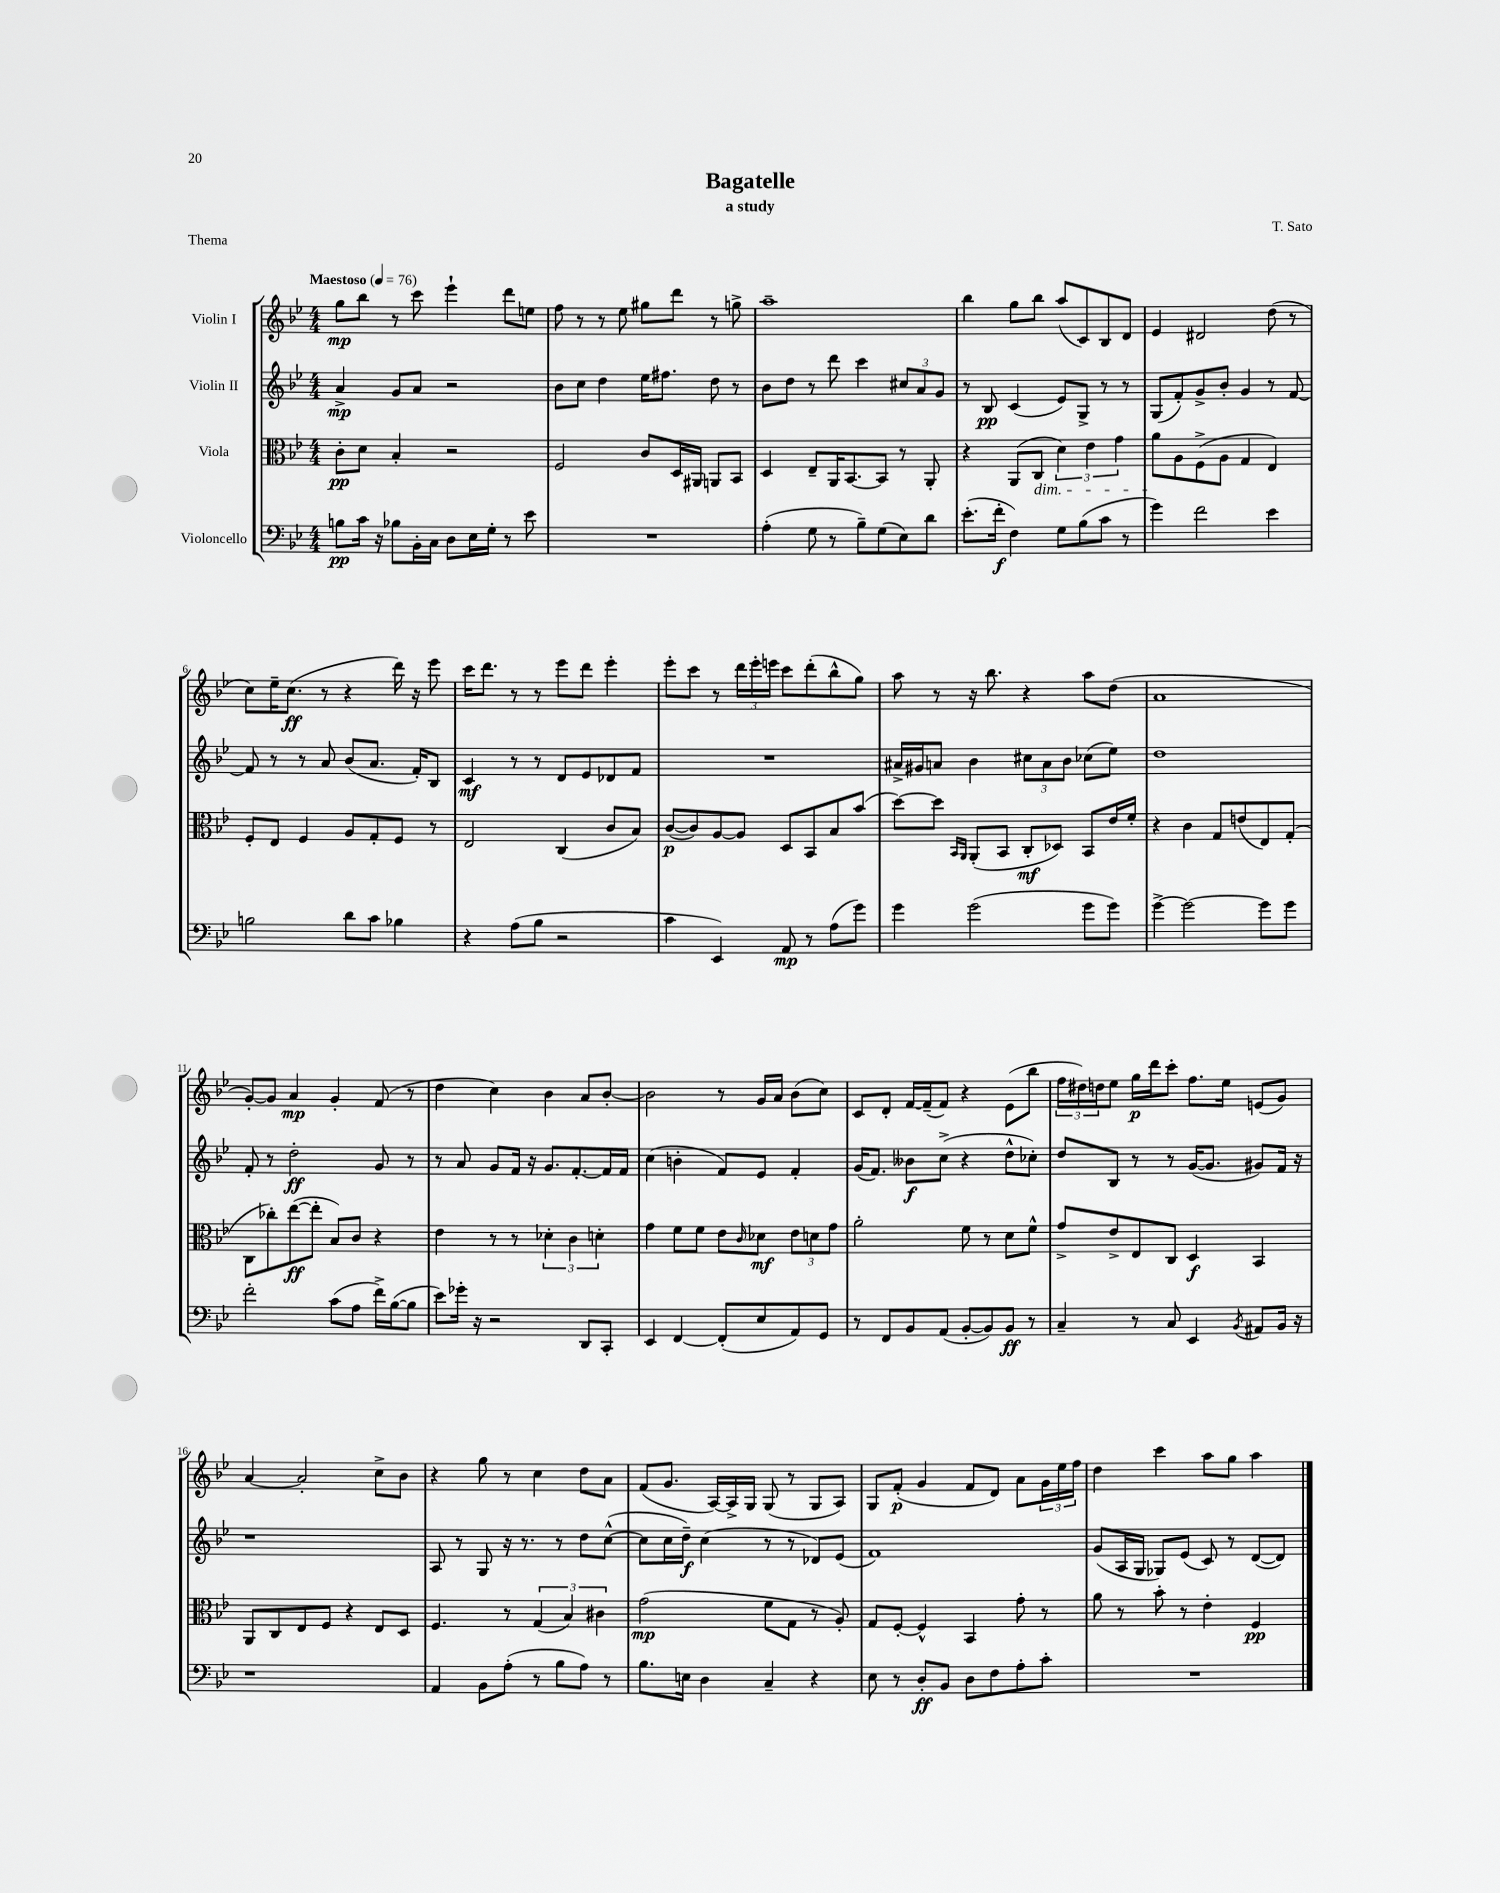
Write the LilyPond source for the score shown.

\header { title = "Bagatelle" composer = "T. Sato" subtitle = "a study" piece = "Thema" }
<<
\new StaffGroup <<
\new Staff = "s0" \with { instrumentName = "Violin I" } {
    \clef treble \key bes \major \numericTimeSignature \time 4/4 \tempo "Maestoso" 4 = 76
    g''8\mp bes''8 r8 c'''8 ees'''4-! d'''8 e''8 |
    f''8 r8 r8 ees''8 gis''8 d'''8 r8 g''8-> |
    a''1-- |
    bes''4 g''8 bes''8 a''8( c'8) bes8 d'8 |
    ees'4 dis'2 d''8( r8 |
    c''8) ees''16-- c''8.\ff( r8 r4 d'''16) r16 ees'''8 |
    c'''16 d'''8. r8 r8 ees'''8 d'''8 ees'''4-. |
    ees'''8-. c'''8 r8 \tuplet 3/2 { d'''16 ees'''16-. e'''16 } c'''8 d'''8-.( bes''8-^ g''8) |
    a''8 r8 r16 bes''8. r4 a''8 d''8( |
    a'1 |
    g'8~-.) g'8 a'4\mp g'4-. f'8( r8 |
    d''4 c''4) bes'4 a'8 bes'8~-. |
    bes'2 r8 g'16 a'16 bes'8( c''8) |
    c'8 d'8-. f'16~ f'16--( f'8) r4 ees'8( bes''8 |
    \tuplet 3/2 { f''16 dis''16) d''16 } ees''8 g''16\p d'''16 c'''8-. f''8. ees''16 e'8( g'8) |
    a'4~ a'2-. c''8-> bes'8 |
    r4 g''8 r8 c''4 d''8 a'8 |
    f'8( g'8. a16~) a16-> g16 g8( r8 g8 a8) |
    g8 f'8-.\p( g'4 f'8 d'8) a'8 \tuplet 3/2 { g'16 ees''16 f''16 } |
    d''4 c'''4 a''8 g''8 a''4 \bar "|." |
}
\new Staff = "s1" \with { instrumentName = "Violin II" } {
    \clef treble \key bes \major \numericTimeSignature \time 4/4
    a'4->\mp g'8 a'8 r2 |
    bes'8 c''8 d''4 ees''16 fis''8. d''8 r8 |
    bes'8 d''8 r8 d'''8 c'''4 \tuplet 3/2 { cis''8 a'8 g'8 } |
    r8 bes8\pp c'4( ees'8) g8-> r8 r8 |
    g8( f'8-.) g'8-> bes'8-. g'4 r8 f'8~ |
    f'8 r8 r8 a'8 bes'8( a'8. f'16-.) bes8 |
    c'4\mf r8 r8 d'8 ees'8 des'8 f'8 |
    R1 |
    ais'16-> gis'16 a'8 bes'4 \tuplet 3/2 { cis''8 a'8 bes'8 } ces''8( ees''8) |
    d''1 |
    f'8-. r8 d''2-.\ff g'8 r8 |
    r8 a'8 g'8 f'16 r16 g'8. f'8.~-. f'16 f'16 |
    c''4( b'4-. f'8) ees'8 f'4-. |
    g'16( f'8.) beses'8\f c''8->( r4 d''8-^ ces''8-.) |
    d''8 bes8 r8 r8 g'16~( g'8. gis'8) f'16 r16 |
    r1 |
    a8 r8 g8 r16 r8. r8 d''8 c''8~-^( |
    c''8 c''16 d''16--\f) c''4( r8 r8 des'8) ees'8( |
    f'1) |
    g'8( a16 g16 ges8) ees'8( c'8) r8 d'8~( d'8) \bar "|." |
}
\new Staff = "s2" \with { instrumentName = "Viola" } {
    \clef alto \key bes \major \numericTimeSignature \time 4/4
    c'8-.\pp d'8 bes4-. r2 |
    f2 c'8 d16 ais,16 a,8 bes,8 |
    d4 ees8-- a,16 bes,8.~ bes,8 r8 a,8-. |
    r4 a,8( c8\dim \tuplet 3/2 { d'4) ees'4 g'4 } |
    a'8\! a8 f8->( a8 g4 ees4) |
    f8-. ees8 f4 a8 g8-. f8 r8 |
    ees2 c4( c'8 bes8) |
    c'8~\p( c'8) a8~ a8 d8 bes,8 bes8 bes'8( |
    d''8~) d''8 \grace { bes,16 a,16 } a,8-.( bes,8 c8-.\mf des8) bes,8 ees'16 f'16-. |
    r4 c'4 g8 e'8( ees8) g8-.( |
    c8 ces''8-.) ees''8~\ff( ees''8-. bes8) c'8 r4 |
    ees'4 r8 r8 \tuplet 3/2 { des'4-. c'4 d'4-. } |
    g'4 f'8 f'8 ees'8 \grace { c'16 } des'8\mf \tuplet 3/2 { ees'8 d'8 g'8 } |
    a'2-. f'8 r8 d'8 f'8-^ |
    g'8-> ees'8-> ees8 c8 d4\f bes,4 |
    a,8 c8 ees8 f8 r4 ees8 d8 |
    f4. r8 \tuplet 3/2 { g4( bes4) cis'4 } |
    g'2\mp( f'8 g8 r8 a8-.) |
    g8 f8~-. f4-^ bes,4 g'8-. r8 |
    a'8 r8 bes'8-. r8 ees'4-. f4\pp \bar "|." |
}
\new Staff = "s3" \with { instrumentName = "Violoncello" } {
    \clef bass \key bes \major \numericTimeSignature \time 4/4
    b8\pp c'16 r16 bes8 bes,16-. c16 d8 ees16 g16-. r8 ees'8 |
    R1 |
    a4-.( g8 r8 bes8--) g8( ees8) d'8 |
    ees'8.-.( f'16-.\f f4) g8 bes8( c'8 r8 |
    g'4) f'2 ees'4 |
    b2 d'8 c'8 bes4 |
    r4 a8( bes8 r2 |
    c'4 ees,4) a,8\mp r8 a8( g'8) |
    g'4 g'2( g'8 g'8) |
    g'4~-> g'2~ g'8 g'8 |
    f'2-. c'8( a8 f'16->) bes16~( bes8 |
    ees'8) ges'16-. r16 r2 d,8 c,8-. |
    ees,4 f,4~ f,8-.( ees8 a,8) g,8 |
    r8 f,8 bes,8 a,8( bes,8~-. bes,8) bes,8\ff r8 |
    c4-- r8 c8 ees,4 \acciaccatura { bes,8 } ais,8 bes,16 r16 |
    r1 |
    a,4 bes,8 a8-.( r8 bes8 a8) r8 |
    bes8. e16 d4 c4-- r4 |
    ees8 r8 d8-.\ff bes,8 d8 f8 a8-. c'8-. |
    R1 \bar "|." |
}
>>
>>
